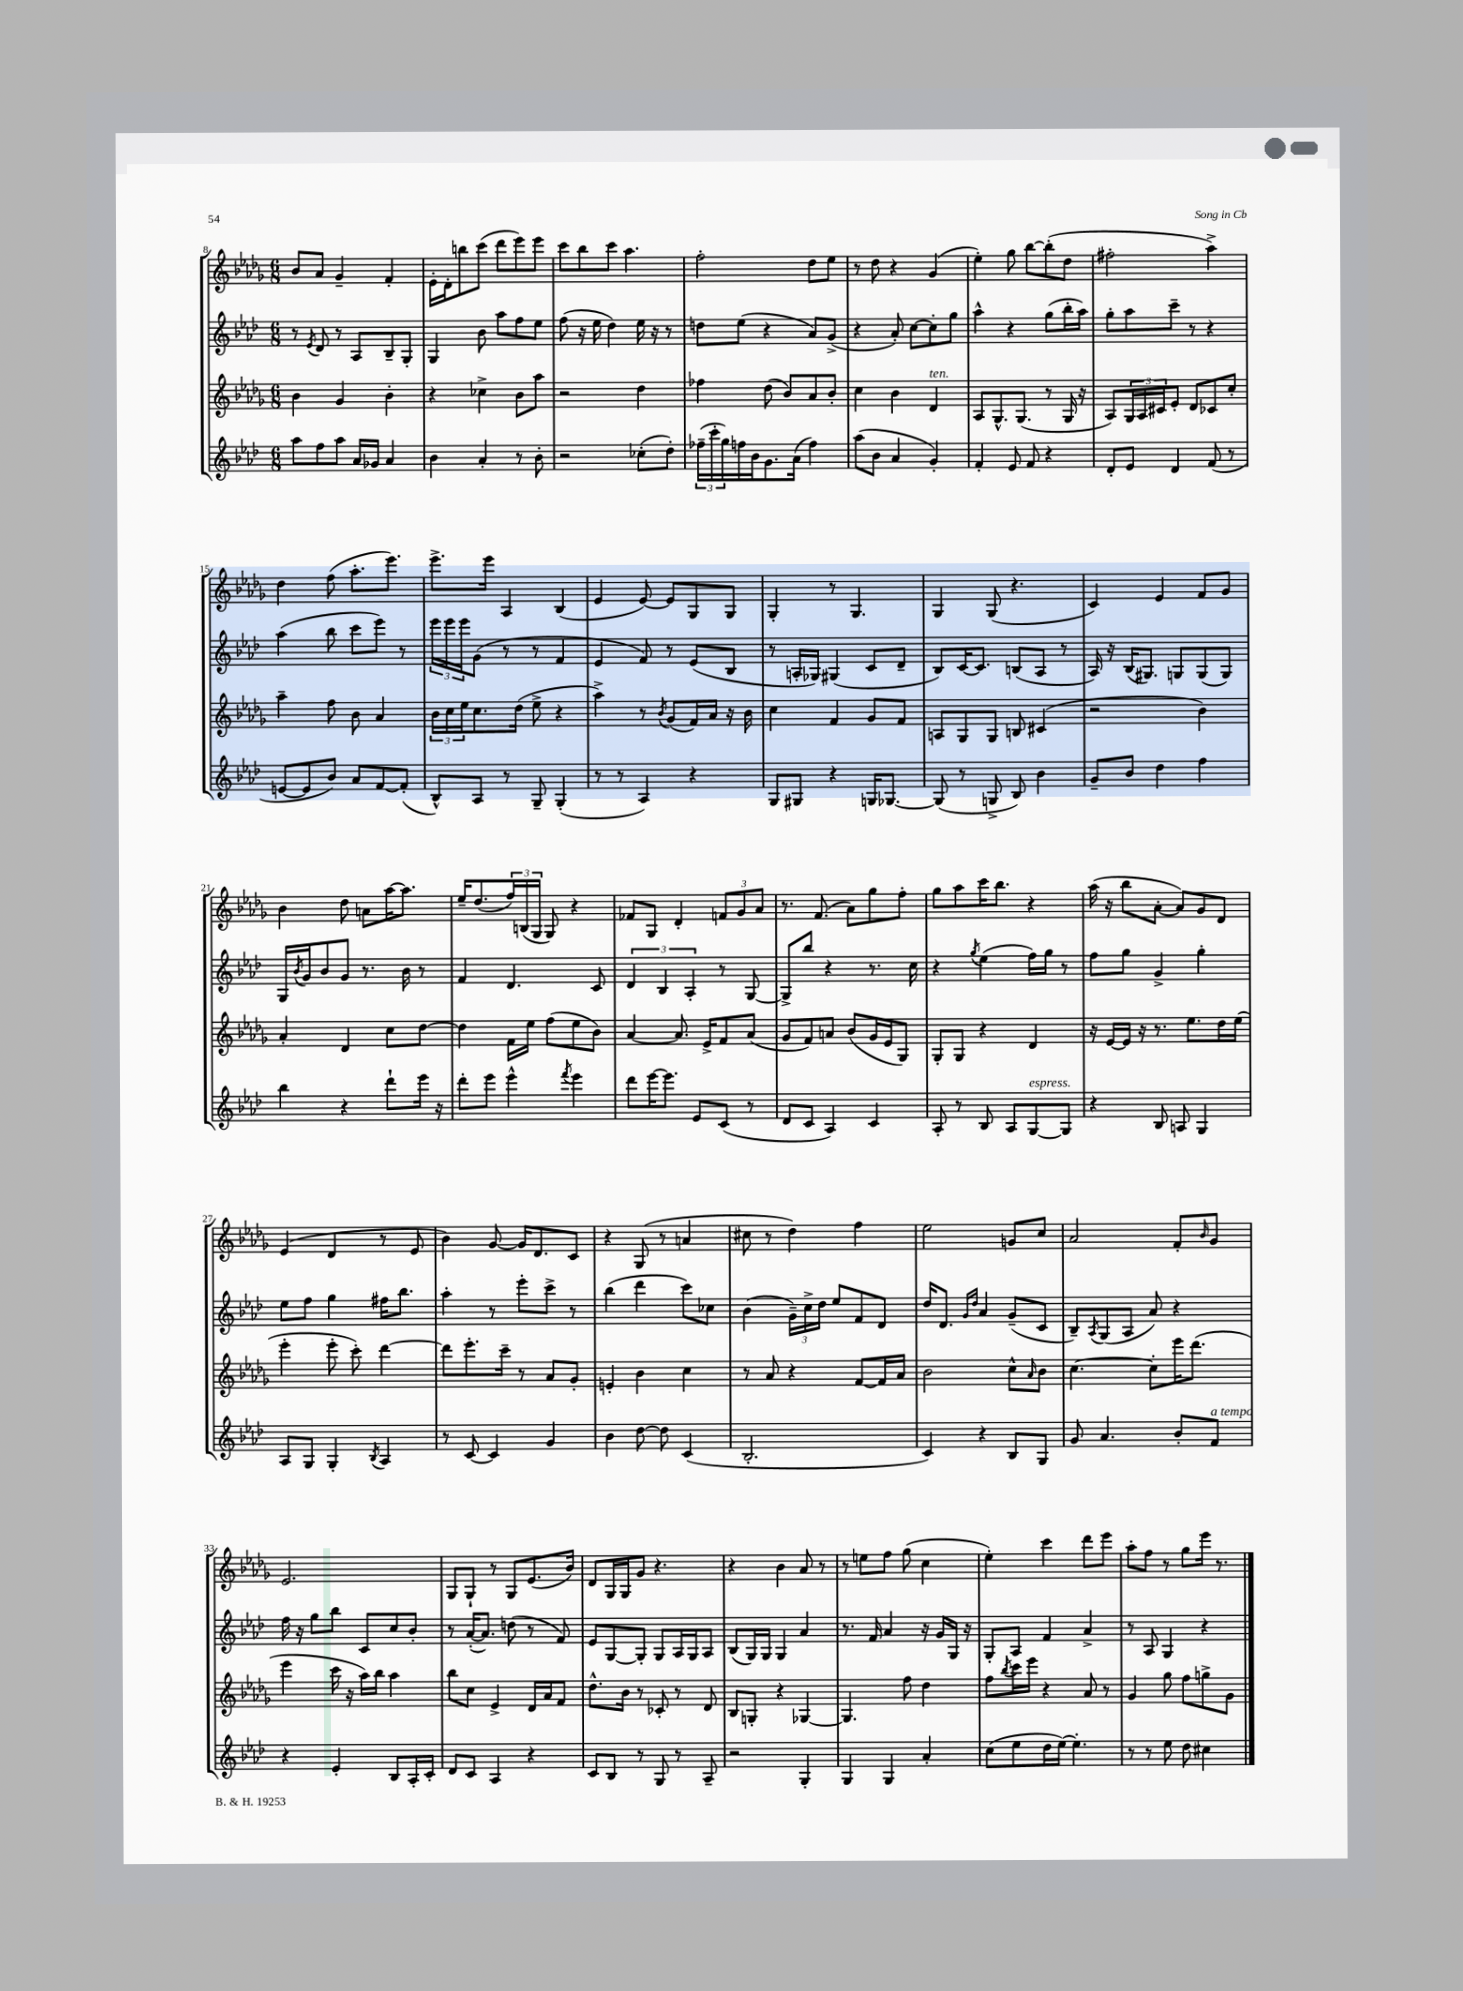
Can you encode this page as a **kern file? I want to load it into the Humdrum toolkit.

**kern	**kern	**kern	**kern
*staff4	*staff3	*staff2	*staff1
*clefG2	*clefG2	*clefG2	*clefG2
*k[b-e-a-d-]	*k[b-e-a-d-g-]	*k[b-e-a-d-]	*k[b-e-a-d-g-]
*M6/8	*M6/8	*M6/8	*M6/8
8aa-\L	4b-\	8r	8b-/L
.	.	8qe-/	.
8ff\	.	8d-/	8a-/J
8aa-\J	4g-/	8r	4g-~/
16a-/LL	.	8A-/L	.
16g-/JJ	.	.	.
4a-/	4b-'\	8B-~/	4f'/
.	.	8G'/J	.
=	=	=	=
4b-\	4r	4G/	16e-'\LL
.	.	.	16d-'\J
.	.	.	8bb\
4a-'/	4cc-^\	8b-\	(8ccc\J
.	.	8aa-\L	8ddd-\L
8r	8b-\L	8ff\	8eee-\)
8b-'\	8aa-\J	8ee-\J	8eee-\J
=	=	=	=
2r	2r	(8ff\	8ccc\L
.	.	16r	8bb-\
.	.	16ee-\	.
.	.	4dd-\)	8ccc\J
.	.	.	4.aa-\
(8cc-'\L	4dd-\	16ee-\	.
.	.	16r	.
8dd-'\J)	.	8r	.
=	=	=	=
(24ff-~\LL	4ff-\	8dd\L	2ff'\
24ccc'\	.	.	.
24gg\)	.	.	.
16ff\	.	(8ee-\J	.
16b-\J	.	.	.
8.g\	(8dd-\	4r	.
.	8b-/L)	.	.
(16a-\Jk	.	.	.
4ff\)	8a-/	8a-/L)	8dd-\L
.	8b-'/J	(8g^/J	8ee-\J
=	=	=	=
(8aa-\L	4cc\	4r	8r
8b-\J	.	.	8dd-\
4a-/	4b-\	8a-'/)	4r
.	.	[8cc\L	.
4g'/)	4d-/	8cc'\]	(4g-/
.	.	8gg\J	.
=	=	=	=
4f'/	8A-/L	4aa-^^\	4ee-'\)
.	8.G-^^/	.	.
8e-/	.	4r	8gg-\
.	(8.G-/J	.	.
8f/	.	.	[8bb-\L
4r	8r	(8gg\L	(8bb-'\]
.	16G-/	16bb-'\L	8dd-\J
.	16r	16aa-\JJ)	.
=	=	=	=
8d-'/L	8A-/L)	8gg'\L	2ff#'\
8e-/J	24G-/L	8aa-\	.
.	24A-/	.	.
.	24c#/J	.	.
4d-/	8e-'/J	8ccc~\J	.
.	8d-/L	8r	.
(8f/	8c-/	4r	4aa-^\)
8r	8cc'/J	.	.
=	=	=	=
[8e/L	4aa-~\	(4aa-\	4dd-\
8e/]	.	.	.
8b-/J)	8ff\	8bb-\	(8ff\
8a-/L	8b-\	8ccc\L	8.aa-'\L
[8f/	4a-/	8eee-\J)	.
.	.	.	8.eee-\J)
(8f'/]J	.	8r	.
=	=	=	=
8B-^^/L)	24b-\LL	24eee-\LL	8.eee-^\L
.	24cc\	24eee-\	.
.	24ee-\J	24eee-\J	.
8A-/J	8.cc\	(8g\J	.
.	.	.	16eee-\Jk
8r	.	8r	4A-/
.	(16dd-\Jk	.	.
8G~/	8ee-^\	8r	.
(4G'/	4r	4f/	(4B-/
=	=	=	=
8r	4aa-^\)	4e-/	4e-/
8r	.	.	.
4A-/)	8r	8f/)	[8e-/)
.	8qb-/	.	.
.	(8g-/L	8r	8e-/]L
4r	16f/L)	(8e-/L	8G-/
.	16a-/JJ	.	.
.	16r	8B-/J	8G-/J
.	16b-\	.	.
=	=	=	=
8G/L	4cc\	8r	4G-'/
8G#/J	.	16A'/LL	.
.	.	16G-/JJ)	.
4r	4f/	(4G#/	8r
.	.	.	4.G-/
16G/LK	8g-/L	8c/L	.
[8.G-/J	.	.	.
.	8f/J	8d-~/J	.
=	=	=	=
(8G-/]	8A/L	8B-/L)	4G-/
8r	8G-/	[16c/K	.
.	.	8.c/]J	.
8G^/	8G-/J	.	(8G-/
8B-/)	8B/	(8B/L	4.r
4b-\	(4c#/	8A-/J	.
.	.	8r	.
=	=	=	=
8g~/L	2r	16A-/)	4c/)
.	.	16r	.
8b-/J	.	(16B-/LK	.
.	.	8.G#/J)	.
4dd-\	.	.	4e-/
.	.	8G/L	.
4ff\	4b-\)	(8G/	8f/L
.	.	8G/J)	8g-/J
=	=	=	=
4bb-\	4a-'/	16G/LL	4b-\
.	.	8qb-/	.
.	.	16g/J	.
.	.	8b-/	.
4r	4d-/	8g/J	8dd-\
.	.	8.r	8a\L
8ddd-`\L	8cc\L	.	[16aa-\K
.	.	16b-\	8.aa-\]J
16eee-\Jk	[8dd-\J	8r	.
16r	.	.	.
=	=	=	=
8ddd-'\L	4dd-\]	4f/	16ee-~/LK
.	.	.	(8.dd-/
8eee-\J	.	.	.
4eee-^^\	16f\LL	4.d-/	24ff/L)
.	.	.	(24B/
.	16ee-\JJ	.	.
.	.	.	24G-/JJ
.	(8ff\L	.	8G-/)
8qfff/	.	.	.
4eee-\	8ee-\	.	4r
.	8b-\J)	8c/	.
=	=	=	=
8ddd-\L	[4a-/	6d-/	8f-/L
[16eee-\K	.	.	8G-/J
.	.	6B-/	.
8.eee-\]J	.	.	.
.	8.a-/]	.	4d-'/
.	.	6A-'/	.
8e-/L	.	.	.
.	16e-^/LK	.	.
(8c/J	8f/	8r	12f/L
.	.	.	12g-/
8r	(8a-/J	[8G/	.
.	.	.	12a-/J
=	=	=	=
8d-/L	8g-/L	8G^/]L	8.r
8c/J	8f/)	8bb-/J	.
.	.	.	(8.f/
4A-/)	8a/J	4r	.
.	(8b-/L	.	8a-\L)
4c/	16g-/L	8.r	8gg-\
.	16e-/J	.	.
.	8G-/J)	.	8ff'\J
.	.	16cc\	.
=	=	=	=
8A-'/	8G-'/L	4r	8gg-\L
8r	8G-/J	.	8aa-\
.	.	8qgg/	.
8B-/	4r	(4ee-\	16ccc\K
.	.	.	8.bb-\J
8A-/L	.	.	.
[8G/	4d-/	16ff\LL)	4r
.	.	16gg\JJ	.
8G/]J	.	8r	.
=	=	=	=
4r	16r	8ff\L	(16aa-\
.	[16e-/LL	.	16r
.	16e-/]JJ	8gg\J	8bb-\L
.	16r	.	.
8B-/	8.r	4g^/	[8a-'\J
8A/	.	.	8a-/]L)
.	8.ee-\L	.	.
4G/	.	4gg'\	8g-/
.	16dd-\L	.	8d-/J
.	(16ee-\JJ	.	.
=	=	=	=
8A-/L	4eee-'\	8ee-\L	(4e-/
8G/J	.	8ff\J	.
4G'/	8eee-'\	4gg\	4d-/
.	8ccc'\)	.	.
8qB-/	.	.	.
4A-/	[4ddd-\	16ff#\LK	8r
.	.	8.bb-\J	.
.	.	.	8e-/
=	=	=	=
8r	8ddd-\]L	4aa-'\	4b-\)
[8c/	8.eee-'\	.	.
4c/]	.	8r	[8g-/
.	16ccc~\Jk	.	.
.	8r	8eee-'\L	16g-/]LK
.	.	.	8.d-/
4g/	8a-/L	8ccc^\J	.
.	8g-'/J	8r	8c/J
=	=	=	=
4b-\	4e'/	(4bb-\	4r
[8dd-\	4b-\	4ddd-\	(8G-/
8dd-\]	.	.	8r
(4c/	4cc\	8ccc\L)	4a/
.	.	8cc-\J	.
=	=	=	=
2.B-'/	8r	(4b-\	8cc#\
.	8a-/	.	8r
.	4r	24g~\LL)	4dd-\)
.	.	24cc^\	.
.	.	24dd-\JJ	.
.	.	8ee-/L	.
.	[8f/L	8f/	4ff\
.	16f/]L	8d-/J	.
.	16a-/JJ	.	.
=	=	=	=
4c/)	2b-\	16dd-/LK	2ee-\
.	.	8.d-/J	.
.	.	16qqg/LL	.
.	.	16qqdd-/JJ	.
4r	.	4a-/	.
8B-/L	8cc^^\L	(8g~/L	8g/L
.	16qqa-/	.	.
8G/J	8b-\J	8c/J	8cc/J
=	=	=	=
8g/	[4.cc\	8B-~/L)	2a-/
.	.	8qA-/	.
4.a-/	.	(8G/	.
.	.	8A-/J	.
.	8cc'\]L	8a-/)	.
8b-'/L	16eee-\K	4r	8f'/L
.	(8.ddd-\J	.	.
.	.	.	16qqb-/
8f/J	.	.	8g-/J
=	=	=	=
4r	4eee-\	16ff\	2.e-/
.	.	16r	.
.	.	8gg\L	.
4e-'/	16ccc\	8bb-\J	.
.	16r	.	.
.	16aa-\LL)	8c/L	.
.	16bb-\JJ	.	.
8B-/L	4aa-\	8cc/	.
16A-'/L	.	8b-'/J	.
16c'/JJ	.	.	.
=	=	=	=
8d-/L	8bb-\L	8r	8G-/L
8c/J	8cc\J	([16a-'/LK	8G-`/J
.	.	8.a-/]J)	.
4A-/	4e-^/	.	8r
.	.	(8dd\	8G-/L
4r	16d-/LL	8r	(8.e-/
.	16a-/J	.	.
.	8f/J	8f/)	.
.	.	.	16b-/Jk)
=	=	=	=
8c/L	8.dd-^^\L	8e-/L	8d-/L
8B-/J	.	[8G/	16G-/L
.	16b-\Jk	.	16G-/J
8r	8r	8G'/]J	8g-/J
8G/	8c-'/	8G/L	4.r
8r	8r	16A-/L	.
.	.	16G/J	.
8A-~/	8d-/	8A-/J	.
=	=	=	=
2r	8B-/L	(8B-/L	4r
.	8G'/J	16G/L)	.
.	.	16G/JJ	.
.	4r	4G/	4b-\
4G'/	[4G-/	4a-/	8a-/
.	.	.	8r
=	=	=	=
4G/	4.G-/]	8.r	8r
.	.	.	8ee\L
.	.	16f/	.
4G/	.	4a-/	8ff\J
.	8ff\	.	(8gg-\
4a-'/	4dd-\	16r	4cc\
.	.	16g/LL	.
.	.	16G/JJ	.
.	.	16r	.
=	=	=	=
(8cc\L	8ff\L	8G'/L	4ee-'\)
.	8qbb-/	.	.
8ee-\	16ccc\L	8A-/J	.
.	16eee-\JJ	.	.
16dd-\L	4r	4f/	4ccc\
[16ee-\JJ)	.	.	.
4.ee-'\]	.	.	.
.	8a-/	4a-^/	8ddd-\L
.	8r	.	8eee-\J
=	=	=	=
8r	4g-/	8r	8aa-'\L
8r	.	8A-/	8ff\J
8ee-\	8gg-\	4G/	8r
8dd-\	8ff\L	.	8gg-\L
4cc#\	8gg^\	4r	16eee-\Jk
.	.	.	8.r
.	8g-\J	.	.
==	==	==	==
*-	*-	*-	*-
